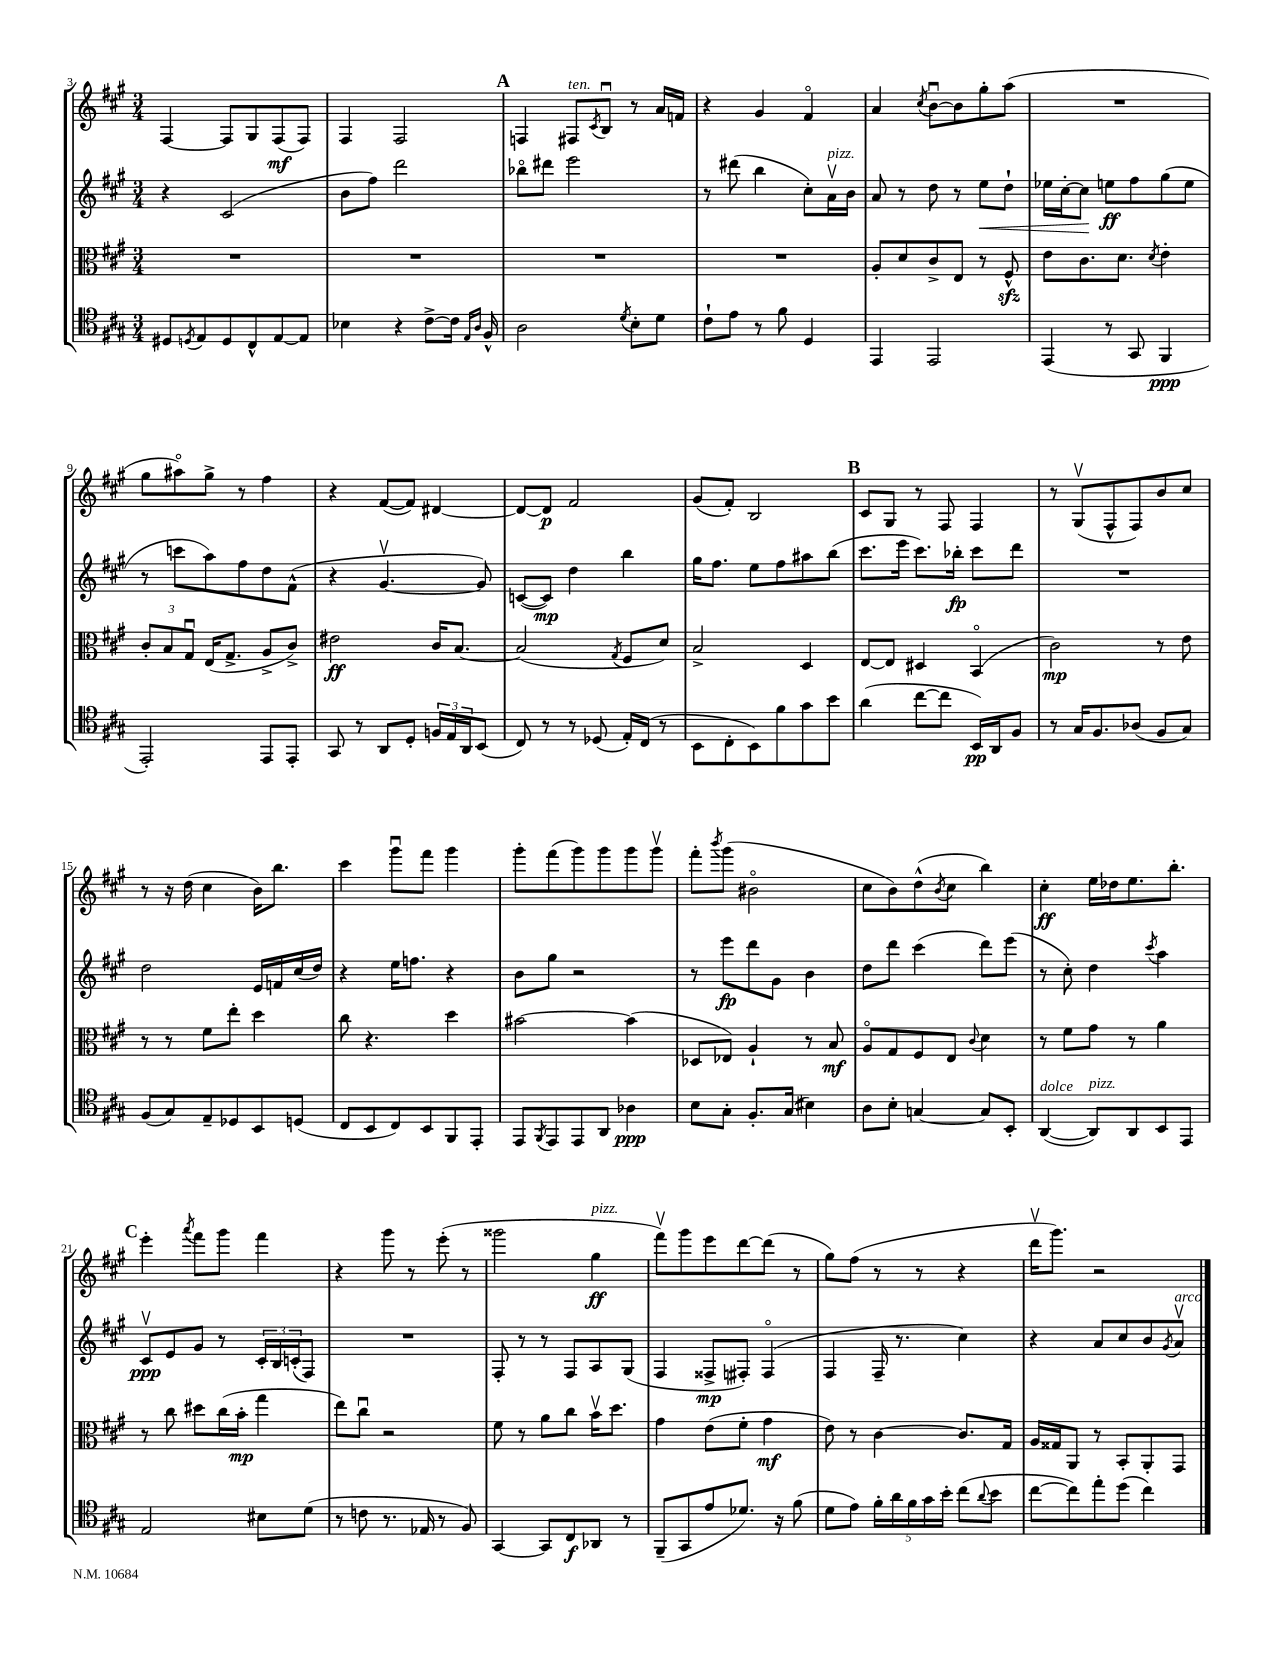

**kern	**dynam	**kern	**dynam	**kern	**dynam	**kern	**dynam
*part4	*part4	*part3	*part3	*part2	*part2	*part1	*part1
*staff4	*staff4	*staff3	*staff3	*staff2	*staff2	*staff1	*staff1
*clefC4	*	*clefC3	*	*clefG2	*	*clefG2	*
*k[f#c#g#]	*	*k[f#c#g#]	*	*k[f#c#g#]	*	*k[f#c#g#]	*
*M3/4	*	*M3/4	*	*M3/4	*	*M3/4	*
=3	=3	=3	=3	=3	=3	=3	=3
8D#X/L	.	2.r	.	4r	.	[4F#/	.
8qDn/	.	.	.	.	.	.	.
8E/	.	.	.	.	.	.	.
8D/	.	.	.	(2c#/	.	8F#/L]	.
8C#^^/	.	.	.	.	.	8G#/	.
[8E/	.	.	.	.	.	(8F#/	mf
8E/J]	.	.	.	.	.	8F#/J)	.
=4	=4	=4	=4	=4	=4	=4	=4
4B-X\	.	2.r	.	8b\L	.	4F#/	.
.	.	.	.	8ff#\J)	.	.	.
4r	.	.	.	2ddd\	.	2F#/	.
[8c#^\L	.	.	.	.	.	.	.
16c#\Jk]	.	.	.	.	.	.	.
16qqE/LL	.	.	.	.	.	.	.
16qqA/JJ	.	.	.	.	.	.	.
16F#^^/	.	.	.	.	.	.	.
!!LO:REH:place=s1:t=A
=5	=5	=5	=5	=5	=5	=5	=5
2A\	.	2.r	.	8bb-X\L	.	4Fn/	.
.	.	.	.	8ddd#X\J	.	.	.
!	!	!	!	!	!	!LO:TX:a:i:t=ten.	!
.	.	.	.	2eee\	.	8F#X/L	.
.	.	.	.	.	.	8qc#/	.
.	.	.	.	.	.	8Bu/J	.
8qd/	.	.	.	.	.	.	.
8B'\L	.	.	.	.	.	8r	.
8d\J	.	.	.	.	.	16a/LL	.
.	.	.	.	.	.	16fn/JJ	.
=6	=6	=6	=6	=6	=6	=6	=6
8c#`\L	.	2.r	.	8r	.	4r	.
8e\J	.	.	.	(8ddd#X\	.	.	.
8r	.	.	.	4bb\	.	4g#/	.
8f#\	.	.	.	.	.	.	.
4D/	.	.	.	8cc#'\L)	.	4f#/	.
!	!	!	!	!LO:TX:a:i:t=pizz.	!	!	!
.	.	.	.	16av\L	.	.	.
.	.	.	.	16b\JJ	.	.	.
=7	=7	=7	=7	=7	=7	=7	=7
4EE/	.	8A'/L	.	8a/	.	4a/	.
.	.	8d/	.	8r	.	.	.
.	.	.	.	.	.	8qcc#/	.
2EE/	.	8c#^/	.	8dd\	.	[8bu\L	.
.	.	8E/J	.	8r	.	8b\]	.
!	!	!	!	!	!LO:HP:b	!	!
.	.	8r	.	8ee\L	<	8gg#'\	.
.	.	8F#zz^^/	.	8dd`\J	.	(8aa\J	.
=8	=8	=8	=8	=8	=8	=8	=8
(4EE/	.	8e\L	.	16ee-X\LL	.	2.r	.
.	.	.	.	[16cc#'\J	.	.	.
.	.	8.c#\	.	8cc#\J]	.	.	.
8r	.	.	.	8een\L	[ ff	.	.
.	.	8.d\J	.	.	.	.	.
8GG#/	.	.	.	8ff#\	.	.	.
.	.	8qd/	.	.	.	.	.
4FF#/	ppp	4e'\	.	(8gg#\	.	.	.
.	.	.	.	8ee\J	.	.	.
!!LO:LB:g=z
=9	=9	=9	=9	=9	=9	=9	=9
2EE'/)	.	12c#'/L	.	8r	.	8gg#\L	.
.	.	12B/	.	.	.	.	.
.	.	.	.	8cccn\L	.	8aa#X\)	.
.	.	12G#u/J	.	.	.	.	.
.	.	(16E/KL	.	8aa\)	.	8gg#^\J	.
.	.	8.G#^/J	.	.	.	.	.
.	.	.	.	8ff#\	.	8r	.
8EE/L	.	8A^/L	.	8dd\	.	4ff#\	.
8EE'/J	.	8c#^/J)	.	(8f#^^\J	.	.	.
=10	=10	=10	=10	=10	=10	=10	=10
8GG#/	.	2e#X\	ff	4r	.	4r	.
8r	.	.	.	.	.	.	.
8AA/L	.	.	.	[4.g#v/	.	([8f#/L	.
8D'/J	.	.	.	.	.	8f#/J])	.
24Fn/LL	.	16c#/KL	.	.	.	[4d#X/	.
24E/	.	.	.	.	.	.	.
.	.	[8.B/J	.	.	.	.	.
24AA/J	.	.	.	.	.	.	.
(8BB/J	.	.	.	8g#/])	.	.	.
=11	=11	=11	=11	=11	=11	=11	=11
8C#/)	.	(2B/]	.	([8cn/L	.	8d#/L_	.
8r	.	.	.	8c/J])	mp	8d#/J]	p
8r	.	.	.	4dd\	.	2f#/	.
(8D-X/	.	.	.	.	.	.	.
.	.	8qG#/	.	.	.	.	.
16E'/LL)	.	8F#/L	.	4bb\	.	.	.
(16C#/JJ	.	.	.	.	.	.	.
8r	.	8d/J)	.	.	.	.	.
=12	=12	=12	=12	=12	=12	=12	=12
8BB\L	.	2B^/	.	16gg#\KL	.	(8g#/L	.
.	.	.	.	8.ff#\J	.	.	.
8C#'\	.	.	.	.	.	8f#'/J)	.
8BB\)	.	.	.	8ee\L	.	2B/	.
8f#\	.	.	.	8ff#\	.	.	.
8g#\	.	4D/	.	8aa#X\	.	.	.
8b\J	.	.	.	(8bb\J	.	.	.
!!LO:REH:place=s1:t=B
=13	=13	=13	=13	=13	=13	=13	=13
(4a\	.	[8E/L	.	8.ccc#\L	.	8c#/L	.
.	.	8E/J]	.	.	.	8G#/J	.
.	.	.	.	16eee\Jk	.	.	.
[8cc#\L	.	4D#X/	.	8.ccc#\L)	.	8r	.
8cc#\J]	.	.	.	.	.	8F#/	.
.	.	.	.	16bb-X'\Jk	fp	.	.
16BB/LL)	pp	(4BB/	.	8ccc#\L	.	4F#/	.
16AA/J	.	.	.	.	.	.	.
8F#/J	.	.	.	8ddd\J	.	.	.
=14	=14	=14	=14	=14	=14	=14	=14
8r	.	2c#\)	mp	2.r	.	8r	.
16G#/KL	.	.	.	.	.	(8G#v/L	.
8.F#/	.	.	.	.	.	.	.
.	.	.	.	.	.	8F#^^/	.
(8A-X/J	.	.	.	.	.	8F#/)	.
8F#/L	.	8r	.	.	.	8b/	.
8G#/J)	.	8e\	.	.	.	8cc#/J	.
!!LO:LB:g=z
=15	=15	=15	=15	=15	=15	=15	=15
(8F#/L	.	8r	.	2dd\	.	8r	.
8G#/)	.	8r	.	.	.	16r	.
.	.	.	.	.	.	(16dd\	.
8E~/	.	8f#\L	.	.	.	4cc#\	.
8D-X/	.	8ee'\J	.	.	.	.	.
8BB/	.	4dd\	.	16e/LL	.	16b\KL)	.
.	.	.	.	16fn/	.	8.bb\J	.
(8Dn/J	.	.	.	(16cc#/	.	.	.
.	.	.	.	16dd/JJ)	.	.	.
=16	=16	=16	=16	=16	=16	=16	=16
8C#/L	.	8cc#\	.	4r	.	4ccc#\	.
8BB/	.	4.r	.	.	.	.	.
8C#/)	.	.	.	16ee\KL	.	8ggg#u\L	.
.	.	.	.	8.ffn\J	.	.	.
8BB/	.	.	.	.	.	8fff#\J	.
8FF#/	.	4dd\	.	4r	.	4ggg#\	.
8EE'/J	.	.	.	.	.	.	.
=17	=17	=17	=17	=17	=17	=17	=17
8EE/L	.	[2b#X\	.	8b\L	.	8ggg#'\L	.
8qFF#/	.	.	.	.	.	.	.
8EE/	.	.	.	8gg#\J	.	(8fff#\	.
8EE/	.	.	.	2r	.	8ggg#\)	.
8AA/J	.	.	.	.	.	8ggg#\	.
4A-X\	ppp	(4b#\]	.	.	.	8ggg#\	.
.	.	.	.	.	.	8ggg#v\J	.
=18	=18	=18	=18	=18	=18	=18	=18
8B\L	.	8D-X/L	.	8r	.	8fff#'\L	.
.	.	.	.	.	.	8qbbb/	.
8G#'\J	.	8E-X/J)	.	8eee\L	fp	(8ggg#\J	.
8.F#'/L	.	4A`/	.	8ddd\	.	2b#X\	.
.	.	.	.	8g#\J	.	.	.
(16G#/Jk	.	.	.	.	.	.	.
4B#X\)	.	8r	.	4b\	.	.	.
.	.	8B/	mf	.	.	.	.
=19	=19	=19	=19	=19	=19	=19	=19
8A\L	.	8A/L	.	8dd\L	.	8cc#\L	.
8B'\J	.	8G#/	.	8ddd\J	.	8b\)	.
[4Gn/	.	8F#/	.	(4ccc#\	.	(8dd^^\	.
.	.	.	.	.	.	8qb/	.
.	.	8E/J	.	.	.	8cc#\J	.
.	.	8qqc#/	.	.	.	.	.
8G/L]	.	4d\	.	8ddd\L)	.	4bb\)	.
8BB'/J	.	.	.	(8eee\J	.	.	.
=20	=20	=20	=20	=20	=20	=20	=20
!LO:TX:a:i:t=dolce	!	!	!	!	!	!	!
([4AA/	.	8r	.	8r	.	4cc#'\	ff
.	.	8f#\L	.	8cc#'\)	.	.	.
!LO:TX:a:i:t=pizz.	!	!	!	!	!	!	!
8AA/L])	.	8g#\J	.	4dd\	.	16ee\LL	.
.	.	.	.	.	.	16dd-X\J	.
8AA/	.	8r	.	.	.	8.ee\	.
.	.	.	.	8qccc#/	.	.	.
8BB/	.	4a\	.	4aa\	.	.	.
.	.	.	.	.	.	8.bb'\J	.
8EE/J	.	.	.	.	.	.	.
!!LO:LB:g=z
!!LO:REH:place=s1:t=C
=21	=21	=21	=21	=21	=21	=21	=21
2E/	.	8r	.	8c#v/L	ppp	4eee'\	.
.	.	8cc#\	.	8e/	.	.	.
.	.	.	.	.	.	8qaaa/	.
.	.	8dd#X\L	.	8g#/J	.	8fff#\L	.
.	.	(16cc#\L	.	8r	.	8ggg#\J	.
.	.	16b'\JJ	mp	.	.	.	.
8B#X\L	.	4gg#\	.	24c#'/LL	.	4fff#\	.
.	.	.	.	24B/	.	.	.
.	.	.	.	(24cn'/J	.	.	.
(8d\J	.	.	.	8F#/J)	.	.	.
=22	=22	=22	=22	=22	=22	=22	=22
8r	.	8ee\L)	.	2.r	.	4r	.
8cn\	.	8cc#u\J	.	.	.	.	.
8.r	.	2r	.	.	.	8ggg#\	.
.	.	.	.	.	.	8r	.
16E-X/	.	.	.	.	.	.	.
8r	.	.	.	.	.	(8eee'\	.
8F#/)	.	.	.	.	.	8r	.
=23	=23	=23	=23	=23	=23	=23	=23
[4GG#/	.	8f#\	.	8F#'/	.	2ggg##X\	.
.	.	8r	.	8r	.	.	.
8GG#/L]	.	8a\L	.	8r	.	.	.
8C#/	f	8cc#\J	.	8F#/L	.	.	.
!	!	!	!	!	!	!LO:TX:a:i:t=pizz.	!
8AA-X/J	.	16bv\KL	.	8A/	.	4gg#\	ff
.	.	8.dd\J	.	.	.	.	.
8r	.	.	.	(8G#/J	.	.	.
=24	=24	=24	=24	=24	=24	=24	=24
(8FF#~/L	.	4g#\	.	4F#/	.	8fff#v\L)	.
8GG#/	.	.	.	.	.	8ggg#\	.
8e/	.	(8e\L	.	8F##X^/L	mp	8eee\	.
8.d-X/J)	.	8f#'\J	.	8F#X'/J)	.	[8ddd\	.
.	.	4g#\	mf	(4F#/	.	(8ddd\J]	.
16r	.	.	.	.	.	.	.
(8f#\	.	.	.	.	.	8r	.
=25	=25	=25	=25	=25	=25	=25	=25
8d\L	.	8e\)	.	4F#/	.	8gg#\L)	.
8e\J)	.	8r	.	.	.	(8ff#\J	.
20f#'\LL	.	[4c#\	.	16F#~/	.	8r	.
20a\	.	.	.	.	.	.	.
.	.	.	.	8.r	.	.	.
20f#\	.	.	.	.	.	.	.
.	.	.	.	.	.	8r	.
20g#\	.	.	.	.	.	.	.
20b'\JJ	.	.	.	.	.	.	.
(8cc#\L	.	8.c#/L]	.	4cc#\)	.	4r	.
8qqa/	.	.	.	.	.	.	.
8b\J	.	.	.	.	.	.	.
.	.	16G#/Jk	.	.	.	.	.
=26	=26	=26	=26	=26	=26	=26	=26
[8cc#\L	.	16A/LL	.	4r	.	16dddv\KL	.
.	.	16G##X/J	.	.	.	8.ggg#\J)	.
8cc#\])	.	8AA/J	.	.	.	.	.
8ee'\	.	8r	.	8a/L	.	2r	.
(8dd\J	.	8BB'/L	.	8cc#/	.	.	.
4cc#\)	.	8AA'/	.	8b/	.	.	.
.	.	.	.	8qg#/	.	.	.
!	!	!	!	!LO:TX:a:i:t=arco	!	!	!
.	.	8GG#/J	.	8av/J	.	.	.
==	==	==	==	==	==	==	==
*-	*-	*-	*-	*-	*-	*-	*-
